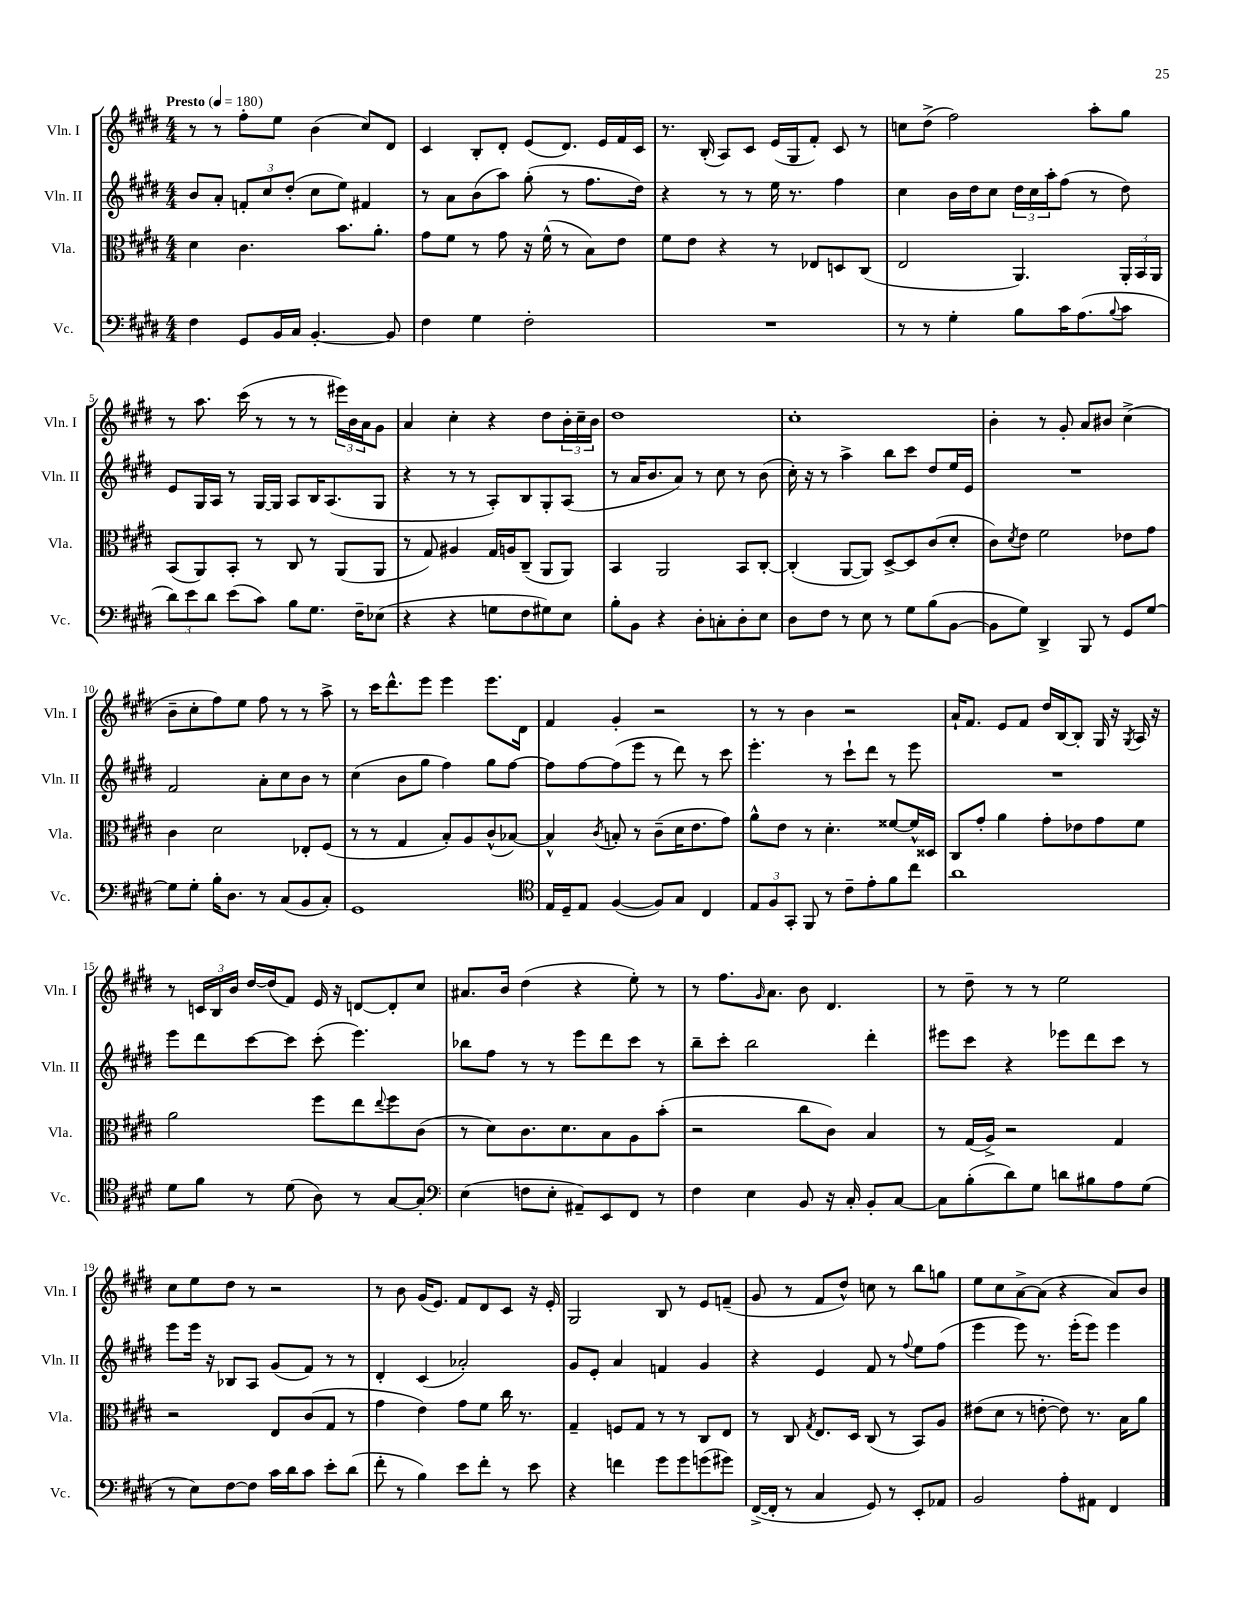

**kern	**kern	**kern	**kern
*staff4	*staff3	*staff2	*staff1
*clefF4	*clefC3	*clefG2	*clefG2
*k[f#c#g#d#]	*k[f#c#g#d#]	*k[f#c#g#d#]	*k[f#c#g#d#]
*M4/4	*M4/4	*M4/4	*M4/4
*MM180	*MM180	*MM180	*MM180
4F#	4d#	8b	8r
.	.	8a'	8r
8GG#	4.c#	12f'	8ff#'
.	.	12cc#	.
16BB	.	.	8ee
.	.	(12dd#'	.
16C#	.	.	.
[4.BB'	.	8cc#	(4b
.	8.b	8ee)	.
.	.	4f#	8cc#)
.	8.a'	.	.
8BB]	.	.	8d#
=	=	=	=
4F#	8g#	8r	4c#
.	8f#	8a	.
4G#	8r	(8b	8B'
.	8g#	8aa)	8d#'
2F#'	16r	(8gg#'	(8e
.	(16f#^^	.	.
.	8r	8r	8.d#)
.	8B)	8.ff#	.
.	.	.	16e
.	8e	.	16f#
.	.	16dd#)	16c#
=	=	=	=
1r	8f#	4r	8.r
.	8e	.	.
.	.	.	(16B'
.	4r	8r	8A)
.	.	8r	8c#
.	8r	16ee	(16e
.	.	8.r	16G#
.	8E-	.	8f#')
.	8D	4ff#	8c#
.	(8C#	.	8r
=	=	=	=
8r	2E	4cc#	8cc
8r	.	.	(8dd#^
4G#'	.	16b	2ff#)
.	.	16dd#	.
.	.	8cc#	.
8B	4.AA)	24dd#	.
.	.	24cc#	.
.	.	24aa'	.
16c#	.	(8ff#	.
(8.A	.	.	.
.	.	8r	8aa'
8qqB	.	.	.
8c#	24AA'	8dd#)	8gg#
.	24BB	.	.
.	24AA	.	.
=	=	=	=
12d#)	(8BB	8e	8r
12e	.	.	.
.	8AA)	16G#	8.aa
12d#	.	.	.
.	.	16A	.
(8e	8BB'	8r	.
.	.	.	(16ccc#
8c#)	8r	[16G#	8r
.	.	16G#]	.
8B	8C#	8A	8r
8.G#	8r	16B	8r
.	.	(8.A	.
.	(8AA	.	24eee#)
.	.	.	24b
16F#~	.	.	.
.	.	.	24a
(8E-	8AA	8G#	8g#
=	=	=	=
4r	8r	4r	4a
.	8G#)	.	.
4r	4A#	8r	4cc#'
.	.	8r	.
8G	16G#	8A')	4r
.	16A	.	.
8F#	(8C#~	8B	.
8G#)	8AA	8G#'	8dd#
8E	8AA)	(8A	24b'
.	.	.	24cc#~
.	.	.	24b
=	=	=	=
8B'	4BB	8r	1dd#
8BB	.	16a	.
.	.	8.b	.
4r	2AA	.	.
.	.	8a)	.
8D#'	.	8r	.
8C'	.	8cc#	.
8D#'	8BB	8r	.
8E	[8C#'	(8b	.
=	=	=	=
8D#	(4C#']	16cc#')	1cc#'
.	.	16r	.
8F#	.	8r	.
8r	[8AA	4aa^	.
8E	8AA])	.	.
8r	[8D#^	8bb	.
8G#	8D#]	8ccc#	.
(8B	(8c#	8dd#	.
[8BB	8d#'	16ee	.
.	.	16e	.
=	=	=	=
8BB]	8c#)	1r	4b'
.	8qd#	.	.
8G#)	8e	.	.
4DD#^	2f#	.	8r
.	.	.	8g#'
8BBB	.	.	8a
8r	.	.	8b#
8GG#	8e-	.	(4cc#^
[8G#	8g#	.	.
=	=	=	=
8G#]	4c#	2f#	8b~
8G#'	.	.	8cc#'
16B'	2d#	.	8ff#)
8.D#	.	.	.
.	.	.	8ee
8r	.	8a'	8ff#
(8C#	.	8cc#	8r
8BB	8E-'	8b	8r
8C#')	(8F#	8r	8aa^
=	=	=	=
1GG#	8r	(4cc#	8r
.	8r	.	16ccc#
.	.	.	8.ddd#^^
.	4G#	8b	.
.	.	8gg#	8eee
.	8B')	4ff#)	4eee
.	8A	.	.
.	(8c#^^	8gg#	8.eee
.	[8B-)	[8ff#	.
.	.	.	16d#
=	=	=	=
*clefC4	*	*	*
16E	4B-^^]	8ff#]	4f#
16D#~	.	.	.
8E	.	[8ff#	.
.	8qc#	.	.
([4F#	8B'	(8ff#]	4g#'
.	8r	8eee	.
8F#])	(8c#~	8r	2r
8G#	16d#	8ddd#)	.
.	8.e	.	.
4C#	.	8r	.
.	8g#)	8ccc#	.
=	=	=	=
12E	8a^^	4.eee'	8r
12F#	.	.	.
.	8e	.	8r
12GG#'	.	.	.
8FF#	8r	.	4b
8r	4.d#'	8r	.
8c#~	.	8ccc#`	2r
8e'	.	8ddd#	.
8f#	[8f##	8r	.
8cc#	16f##^^]	8eee	.
.	16D##	.	.
=	=	=	=
1a	8C#	1r	16a`
.	.	.	8.f#
.	8g#'	.	.
.	4a	.	8e
.	.	.	8f#
.	8g#'	.	16dd#
.	.	.	[16B
.	8e-	.	8B']
.	8g#	.	16G#
.	.	.	16r
.	.	.	8qG#
.	8f#	.	16A
.	.	.	16r
=	=	=	=
8d#	2a	8eee	8r
8f#	.	8ddd#	24c
.	.	.	24B
.	.	.	24b
8r	.	[8ccc#	[16dd#
.	.	.	(16dd#]
(8d#	.	8ccc#]	8f#)
8A)	8ff#	(8ccc#'	16e
.	.	.	16r
8r	8ee	4.eee)	[8d
.	8qqee	.	.
[8G#	8ff#	.	8d']
8G#']	(8c#	.	8cc#
=	=	=	=
*clefF4	*	*	*
(4E	8r	8bb-	8.a#
.	8d#)	8ff#	.
.	.	.	16b
8F	8.c#	8r	(4dd#
8E'	.	8r	.
.	8.d#	.	.
8AA#~)	.	8eee	4r
8EE	8B	8ddd#	.
8FF#	8A	8ccc#	8ee')
8r	(8b'	8r	8r
=	=	=	=
4F#	2r	8bb~	8r
.	.	8ccc#'	8.ff#
4E	.	2bb	.
.	.	.	16qqg#
.	.	.	8.a
8BB	8cc#	.	8b
16r	8c#)	.	4.d#
16C#'	.	.	.
8BB'	4B	4ddd#'	.
[8C#	.	.	.
=	=	=	=
8C#]	8r	8eee#	8r
(8B'	(16G#	8ccc#	8dd#~
.	16A^)	.	.
8d#)	2r	4r	8r
8G#	.	.	8r
8d	.	8eee-	2ee
8B#	.	8ddd#	.
8A	4G#	8ccc#	.
(8G#	.	8r	.
=	=	=	=
8r	2r	8eee	8cc#
8E)	.	16eee	8ee
.	.	16r	.
[8F#	.	8B-	8dd#
8F#]	.	8A	8r
16c#	8E	(8g#	2r
16d#	.	.	.
8c#	(8c#	8f#)	.
8e'	8G#	8r	.
(8d#	8r	8r	.
=	=	=	=
8f#'	4g#	4d#'	8r
8r	.	.	8b
4B)	4e)	(4c#	(16g#
.	.	.	8.e)
8e	8g#	2a-')	8f#
8f#'	8f#	.	8d#
8r	16cc#	.	8c#
.	8.r	.	.
8e	.	.	16r
.	.	.	16e'
=	=	=	=
4r	4G#~	8g#	2G#
.	.	8e'	.
4f	8F	4a	.
.	8G#	.	.
8g#	8r	4f	8B
8g#	8r	.	8r
(8g	8C#	4g#	8e
8g#)	8E	.	(8f~
=	=	=	=
([16FF#^	8r	4r	8g#
16FF#']	.	.	.
8r	8C#	.	8r
.	8qG#	.	.
4C#	8.E	4e	8f#
.	.	.	8dd#^^)
.	16D#	.	.
8GG#)	(8C#	8f#	8cc
8r	8r	8r	8r
.	.	8qqff#	.
8EE'	8BB)	8ee	8bb
8AA-	8A	(8ff#	8gg
=	=	=	=
2BB	(8e#	4eee	8ee
.	8d#	.	8cc#
.	8r	8eee)	[8a^
.	[8e'	8.r	(8a]
8A'	8e])	.	4r
.	.	(16eee'	.
8AA#	8.r	8eee)	.
4FF#	.	4eee	8a)
.	16B	.	.
.	8a	.	8b
==	==	==	==
*-	*-	*-	*-
